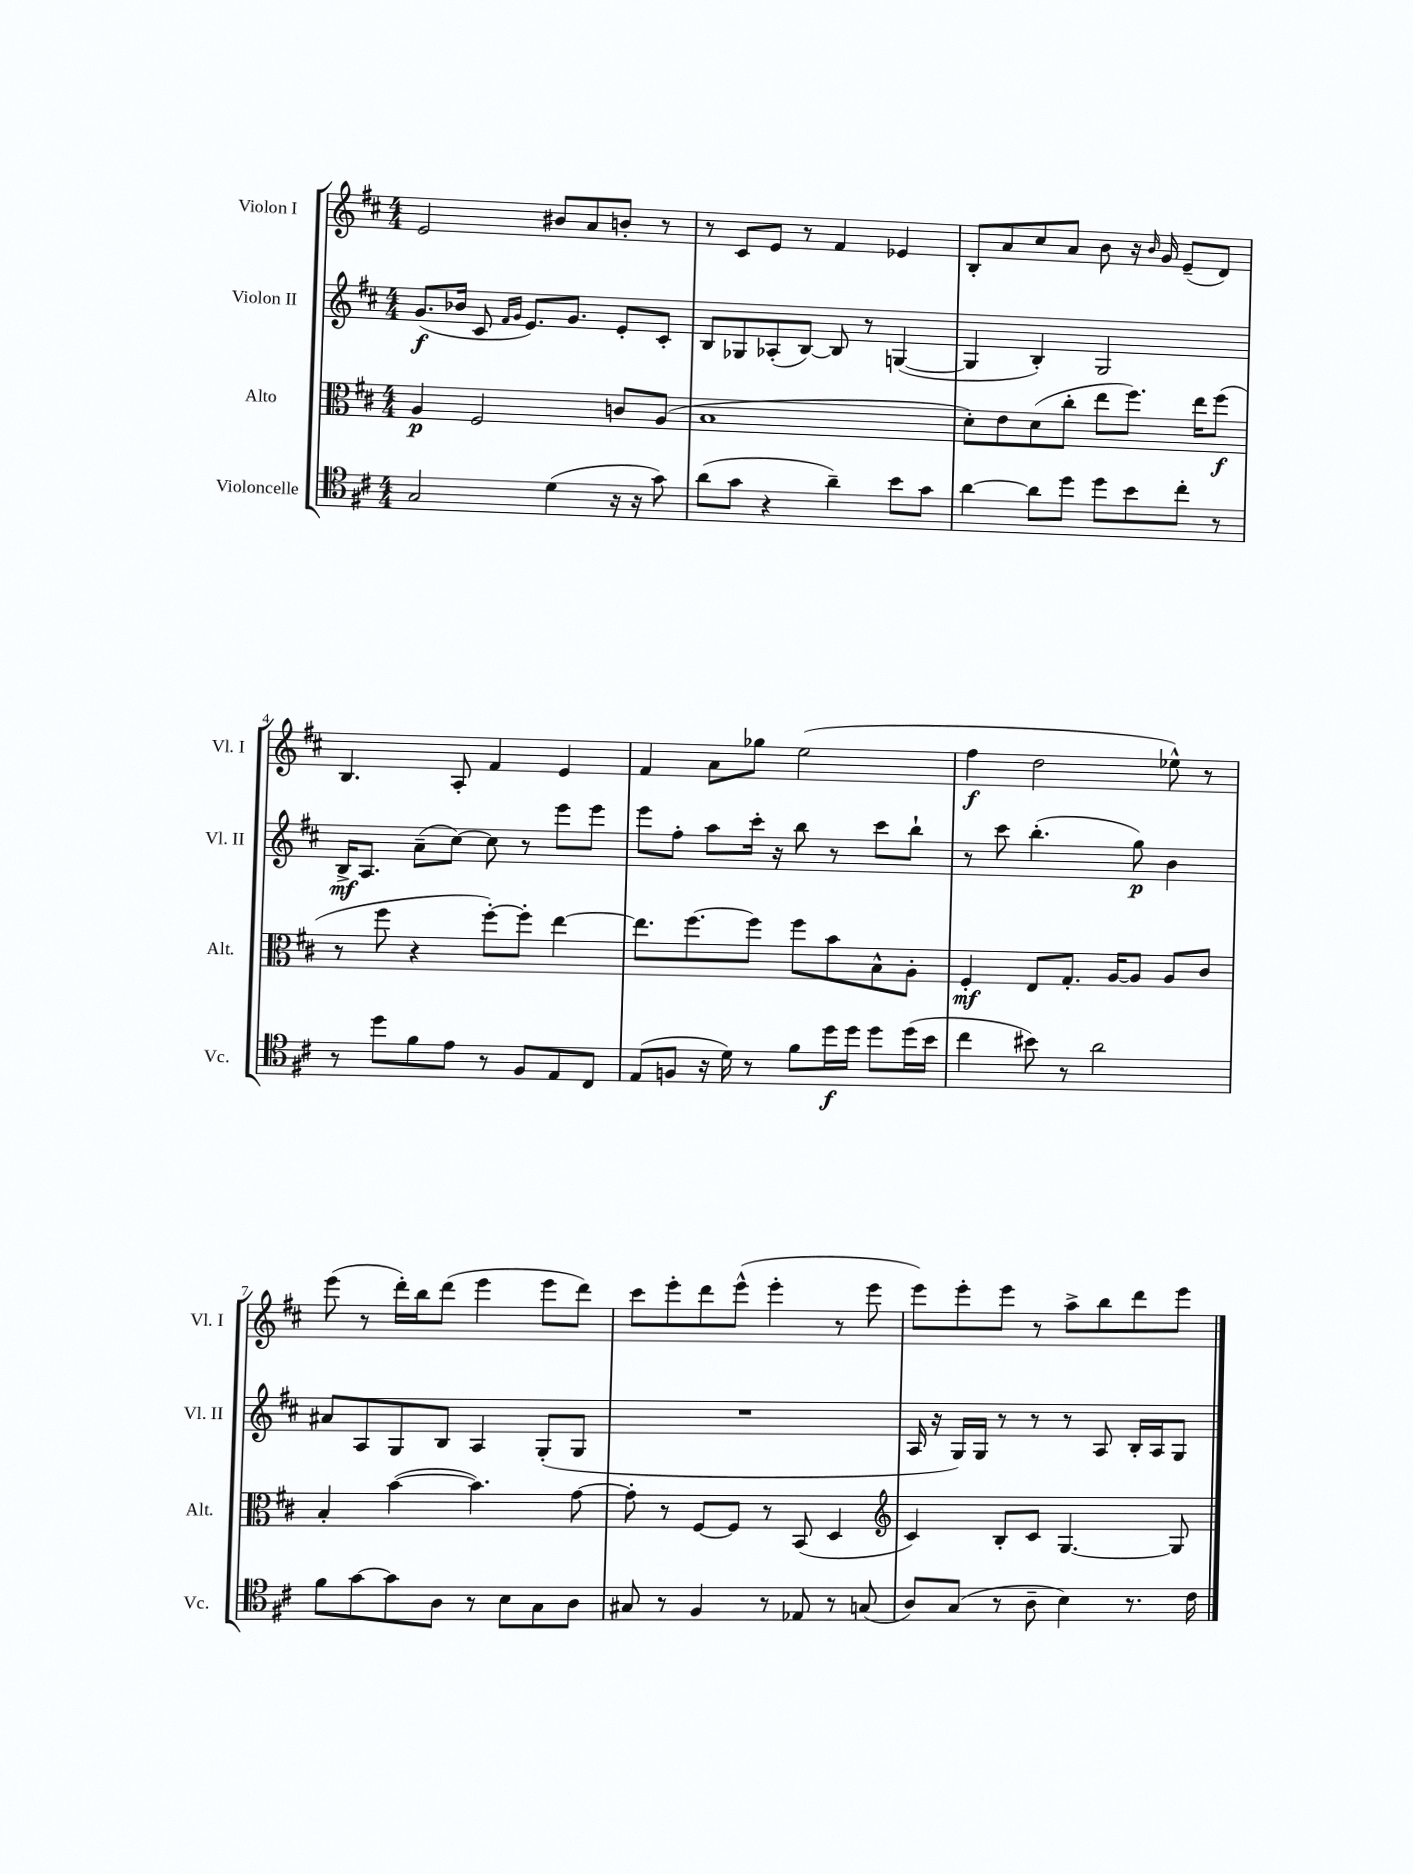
<<
\new StaffGroup <<
\new Staff = "s0" \with { instrumentName = "Violon I" shortInstrumentName = "Vl. I" } {
    \clef treble \key d \major \numericTimeSignature \time 4/4
    e'2 bis'8 a'8 b'8-. r8 |
    r8 cis'8 e'8 r8 fis'4 ees'4 |
    b8-. a'8 cis''8 a'8 b'8 r16 \grace { b'16 } g'16 e'8--( d'8) |
    b4. a8-. fis'4 e'4 |
    fis'4 a'8 ges''8 e''2( |
    fis''4\f d''2 ees''8-^) r8 |
    e'''8( r8 d'''16-.) b''16 d'''8( e'''4 e'''8 d'''8) |
    cis'''8 e'''8-. d'''8 e'''8-^( e'''4-. r8 e'''8 |
    e'''8) e'''8-. e'''8 r8 a''8-> b''8 d'''8 e'''8 \bar "|." |
}
\new Staff = "s1" \with { instrumentName = "Violon II" shortInstrumentName = "Vl. II" } {
    \clef treble \key d \major \numericTimeSignature \time 4/4
    g'8.\f( bes'16 cis'8 \grace { fis'16 g'16 } e'8.) g'8. e'8-. cis'8-. |
    b8 ges8 aes8-.( b8~) b8 r8 g4~( |
    g4 b4-.) g2 |
    b16->\mf a8. a'8--( cis''8~) cis''8 r8 e'''8 e'''8 |
    e'''8 fis''8-. a''8 cis'''16-. r16 b''8 r8 cis'''8 b''8-! |
    r8 cis'''8 b''4.-.( g''8\p) b'4 |
    ais'8 a8 g8 b8 a4 g8-.( g8 |
    R1 |
    a16 r16 g16) g16 r8 r8 r8 a8 b16-. a16 g8 \bar "|." |
}
\new Staff = "s2" \with { instrumentName = "Alto" shortInstrumentName = "Alt." } {
    \clef alto \key d \major \numericTimeSignature \time 4/4
    a4\p fis2 c'8 a8( |
    b1 |
    d'8-.) e'8 d'8( cis''8-. e''8 fis''8.) e''16 fis''8\f( |
    r8 fis''8 r4 fis''8~-.) fis''8-. e''4~ |
    e''8. fis''8.~ fis''8 fis''8 b'8 b8-^ a8-. |
    fis4-.\mf e8 g8.-. a16~ a8 a8 cis'8 |
    b4-. b'4~( b'4.) g'8~ |
    g'8-. r8 fis8~ fis8 r8 b,8( d4 |
    \clef treble cis'4) b8-. cis'8 g4.~ g8 \bar "|." |
}
\new Staff = "s3" \with { instrumentName = "Violoncelle" shortInstrumentName = "Vc." } {
    \clef tenor \key d \major \numericTimeSignature \time 4/4
    g2 d'4( r16 r16 g'8) |
    a'8( g'8 r4 a'4--) b'8 g'8 |
    a'4~ a'8 d''8 d''8 b'8 cis''8-. r8 |
    r8 d''8 fis'8 e'8 r8 fis8 e8 cis8 |
    e8( f8 r16 d'16) r8 fis'8 d''16\f d''16 d''8 d''16( b'16 |
    cis''4 bis'8) r8 a'2 |
    fis'8 g'8~ g'8 a8 r8 b8 g8 a8 |
    gis8 r8 fis4 r8 ees8 r8 g8( |
    a8) g8( r8 a8-- b4) r8. cis'16 \bar "|." |
}
>>
>>
